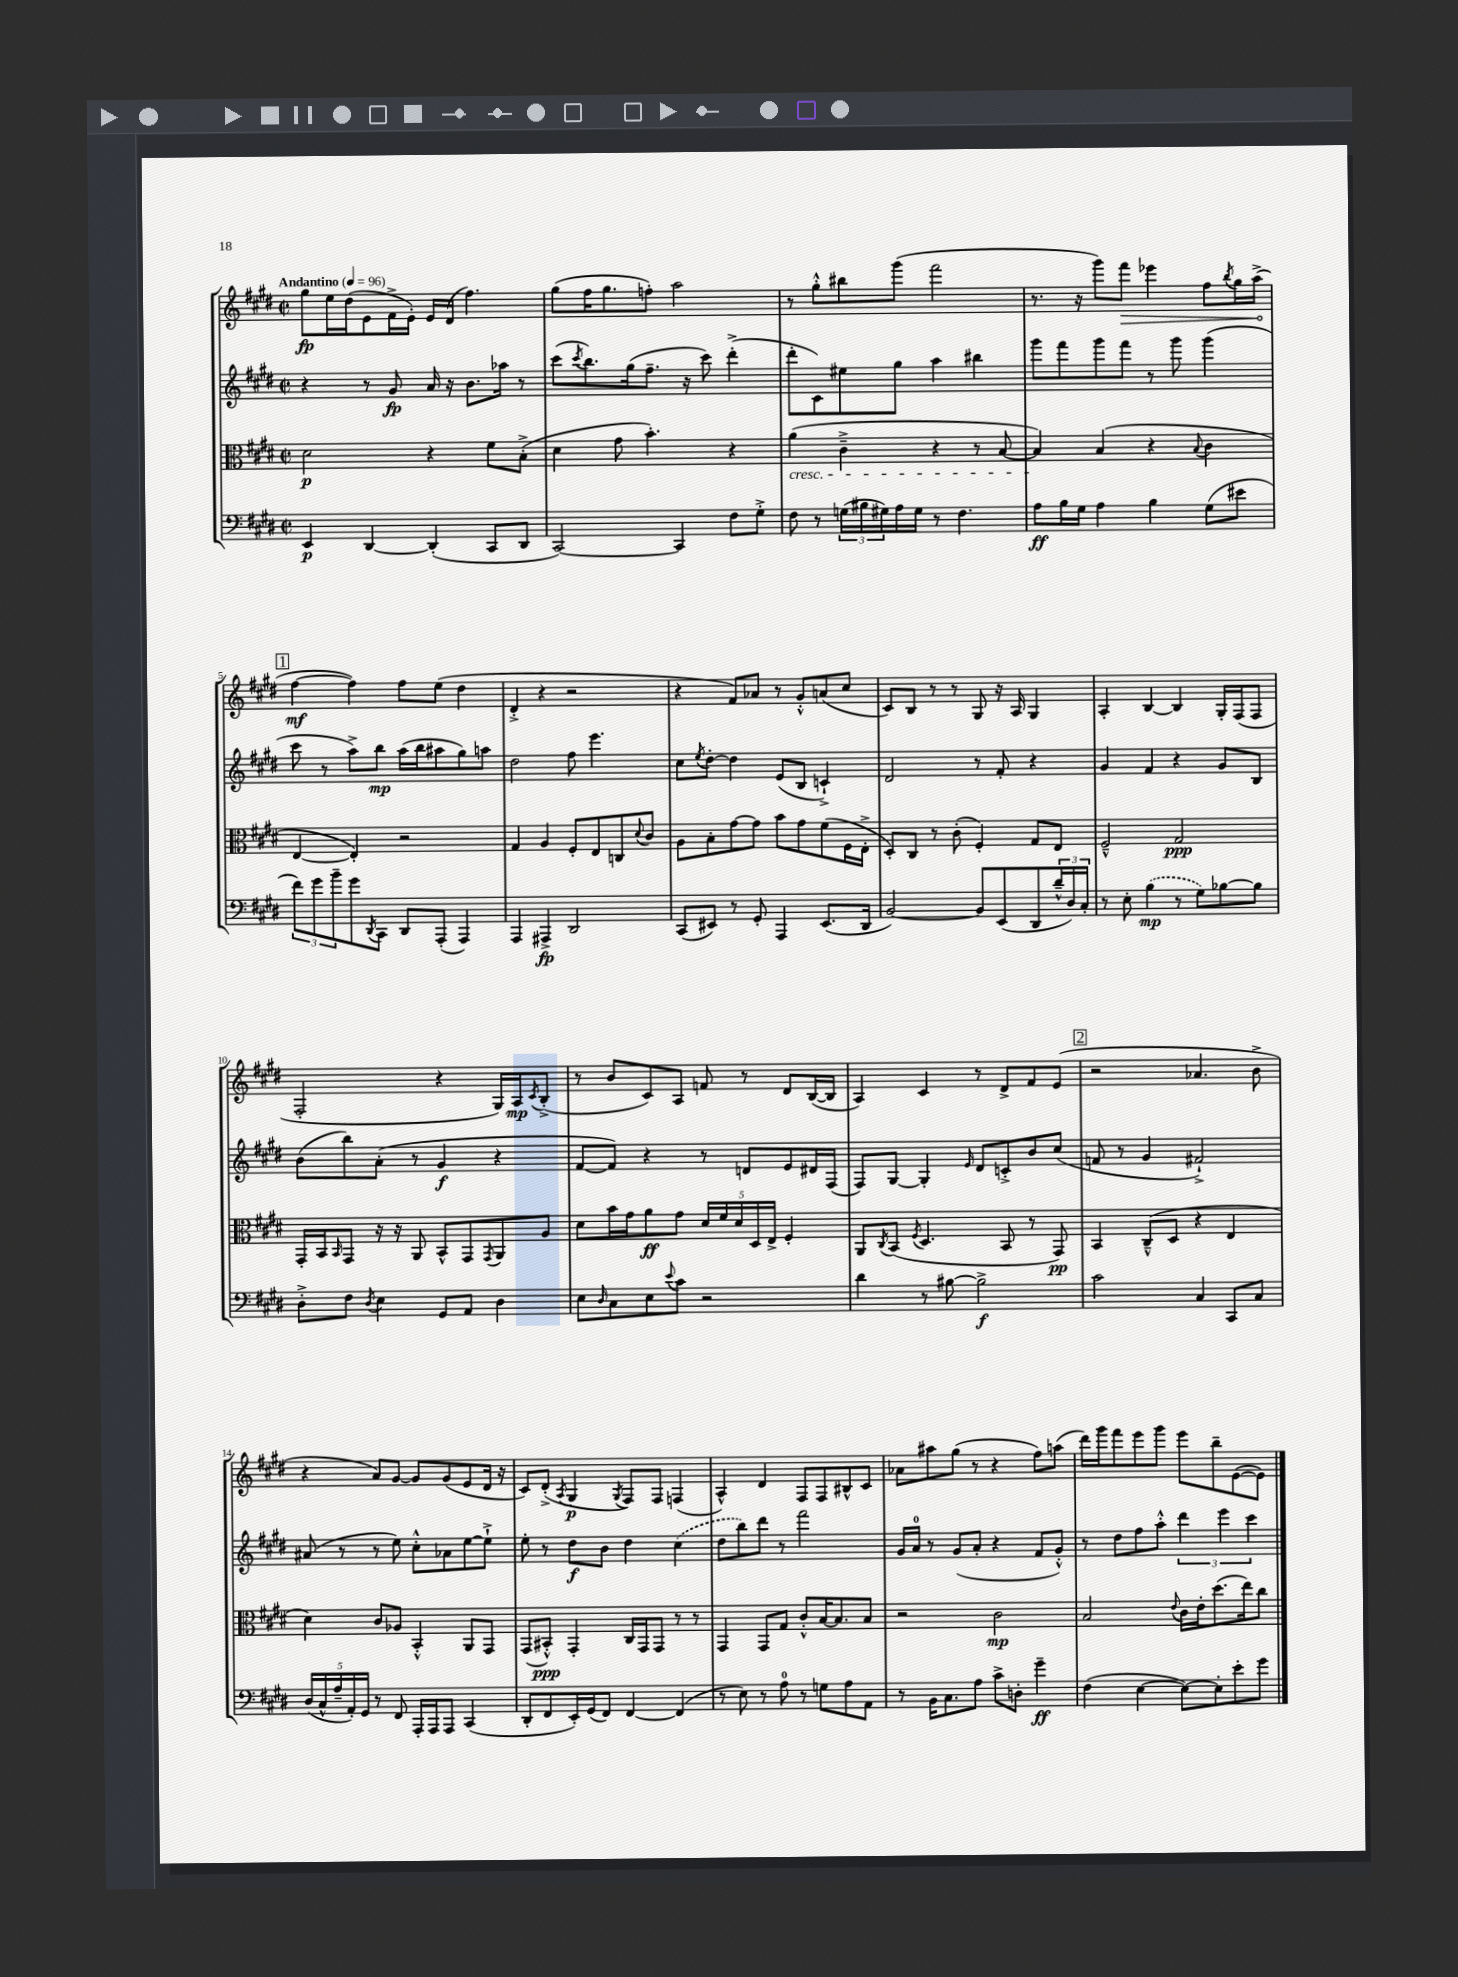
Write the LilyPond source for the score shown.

<<
\new StaffGroup <<
\new Staff = "s0" {
    \clef treble \key e \major \defaultTimeSignature \time 2/2 \tempo "Andantino" 4 = 96
    gis''8\fp e''16 dis''16( e'8 fis'16-> e'16-.) e'16 dis'16( fis''4.) |
    gis''8( fis''16 gis''8. f''8-.) a''2 |
    r8 gis''8-.-^ bis''8 gis'''8( fis'''2 |
    r8. r16 gis'''8) \once \override Hairpin.circled-tip = ##t fis'''8\> ees'''4 fis''8 \acciaccatura { b''8 } gis''16 a''16->\!( |
    \mark \markup { \box "1" } fis''4~\mf fis''4) fis''8 e''8( dis''4 |
    dis'4-.-> r4 r2 |
    r4 fis'8) aes'8 r8 gis'8-.-^ a'8( cis''8 |
    cis'8) b8 r8 r8 gis8 r16 a16 gis4 |
    a4-. b4~ b4 gis16-. fis16( fis8 |
    fis2-. r4 gis16) a16\mp \acciaccatura { cis'8 } b8-.->( |
    r8 b'8 cis'8) a8 f'8 r8 dis'8 b16~( b16 |
    a4) cis'4 r8 dis'8-> fis'8 e'8( |
    \mark \markup { \box "2" } r2 aes'4. b'8-> |
    r4 a'8) gis'8~ gis'8 gis'8( e'8 dis'16 r16 |
    cis'8) dis'8-.->( \acciaccatura { a8 } gis4\p \acciaccatura { gis8 } fis8) fis8 f4( |
    a4-^) dis'4 fis8 fis8 bis8-^ cis'8 |
    aes'8 ais''8 gis''8( r8 r4 fis''8) a''8( |
    dis'''16) gis'''16 fis'''8 e'''8 gis'''8 e'''8 b''8-- e'8~( e'8) \bar "|." |
}
\new Staff = "s1" {
    \clef treble \key e \major \defaultTimeSignature \time 2/2
    r4 r8 gis'8\fp a'16 r16 b'8. aes''16 r8 |
    cis'''8( \acciaccatura { cis'''8 } b''8.) gis''16( fis''8.-- r16 cis'''8) dis'''4-.->( |
    dis'''8-. cis'8) eis''8 gis''8 a''4 bis''4 |
    gis'''8 fis'''8 gis'''8 fis'''8 r8 gis'''8 gis'''4( |
    \mark \markup { \box "1" } cis'''8 r8 a''8->) b''8\mp a''16( b''16 ais''8 gis''8) a''8 |
    dis''2 fis''8 e'''4. |
    cis''8 \acciaccatura { e''8 } dis''8~-. dis''4 e'8( b8 c'4-!->) |
    dis'2 r8 fis'8-. r4 |
    gis'4 fis'4 r4 gis'8 b8 |
    b'8( b''8) a'8-.( r8 gis'4\f r4 |
    fis'8~ fis'8) r4 r8 d'8 e'8 dis'16 fis16( |
    fis8) gis8~ gis4-. \grace { e'16 } dis'8 c'8-.-> b'8 cis''8( |
    \mark \markup { \box "2" } f'8 r8 gis'4 fis'2-!->) |
    ais'8( r8 r8 e''8) cis''8-.-^ aes'8 e''8~ e''8-!-> |
    e''8-. r8 dis''8\f b'8 dis''4 \once \slurDashed cis''4( |
    dis''8 b''8) dis'''8 r8 fis'''2 |
    gis'16 a'16-0 r8 gis'8( a'8-. r4 fis'8 gis'8-.-^) |
    r8 dis''8 fis''8 a''8-.-^ \tuplet 3/2 { dis'''4 e'''4 cis'''4 } \bar "|." |
}
\new Staff = "s2" {
    \clef alto \key e \major \defaultTimeSignature \time 2/2
    dis'2\p r4 fis'8 b8-.->( |
    dis'4 gis'8 b'4.-.) r4 |
    a'4\cresc( cis'4---> r4 r8 b8~ |
    b4\!) b4( r4 \appoggiatura { b8 } cis'4 |
    \mark \markup { \box "1" } e4~ e4-.) r2 |
    gis4 a4 fis8-. e8 c8 \appoggiatura { dis'8 } cis'8 |
    a8 b8-. gis'8~ gis'8 b'8 gis'8 fis'8( fis16 e16-.-> |
    dis8-.) cis8 r8 cis'8-.( fis4-.) gis8 e8 |
    fis2---^ gis2\ppp |
    gis,16-. b,16 \grace { b,16 } gis,8 r16 r16 a,8 b,8-^ gis,8 \acciaccatura { gis,8 } a,8 a8 |
    dis'8 b'16 gis'16 a'8\ff gis'8 \tuplet 5/4 { dis'16 fis'16 dis'16 dis16 e16-> } fis4-. |
    a,8 \acciaccatura { cis8 } b,8( \acciaccatura { fis8 } dis4. b,8 r8 gis,8\pp) |
    \mark \markup { \box "2" } b,4 cis8---^( dis8 r4 e4 |
    dis'4) cis'8 aes8 b,4-.-^ a,8 gis,8 |
    gis,8( bis,8-.-^\ppp) gis,4-. cis16 gis,16 gis,8 r8 r8 |
    gis,4 gis,8 gis8 cis'8-.-^ b16~ b8. b8 |
    r2 cis'2\mp |
    b2 \appoggiatura { e'8 } cis'16 e'16-. dis''8.( e''16) cis''8 \bar "|." |
}
\new Staff = "s3" {
    \clef bass \key e \major \defaultTimeSignature \time 2/2
    e,4\p dis,4~ dis,4-.( cis,8 dis,8 |
    cis,2~) cis,4 fis8 gis8-.-> |
    fis8 r8 \tuplet 3/2 { g16( bis16 gis16) } a16 gis16 r8 fis4. |
    a8\ff b16 gis16 a4 b4 gis8( eis'8 |
    \mark \markup { \box "1" } \tuplet 3/2 { fis'8) gis'8 b'8-- } gis'8 \acciaccatura { dis,8 } cis,8 dis,8 a,,8-.( a,,4) |
    a,,4 ais,,4->\fp dis,2 |
    cis,8( eis,8) r8 gis,8-. a,,4 eis,8.( dis,16 |
    b,2~) b,8 e,8( dis,8 \tuplet 3/2 { dis'16---^ dis16) cis16-. } |
    r8 e8-. \once \slurDashed b4\mp( r8 gis8) bes8~ bes8 |
    dis8-.-> fis8 \acciaccatura { dis8 } e4 gis,8 a,8 dis4 |
    e8 \grace { dis16 } cis8 e8 \appoggiatura { e'8 } cis'8 r2 |
    dis'4 r8 bis8~ bis2->\f |
    \mark \markup { \box "2" } cis'2 cis4 cis,8 cis8 |
    \tuplet 5/4 { dis16( cis16-^ a16-- a,16-.) gis,16 } r8 fis,8 a,,16-. a,,16 a,,8 cis,4( |
    dis,8-. fis,8 e,16-.) gis,16( fis,8) fis,4~ fis,4( |
    r8 e8) r8 a8-0 r8 g8 a8 a,8 |
    r8 b,16 cis8. a8 cis'8-> d8-. gis'4--\ff |
    fis4( e4~ e8~) e8-. e'8-. gis'8 \bar "|." |
}
>>
>>
